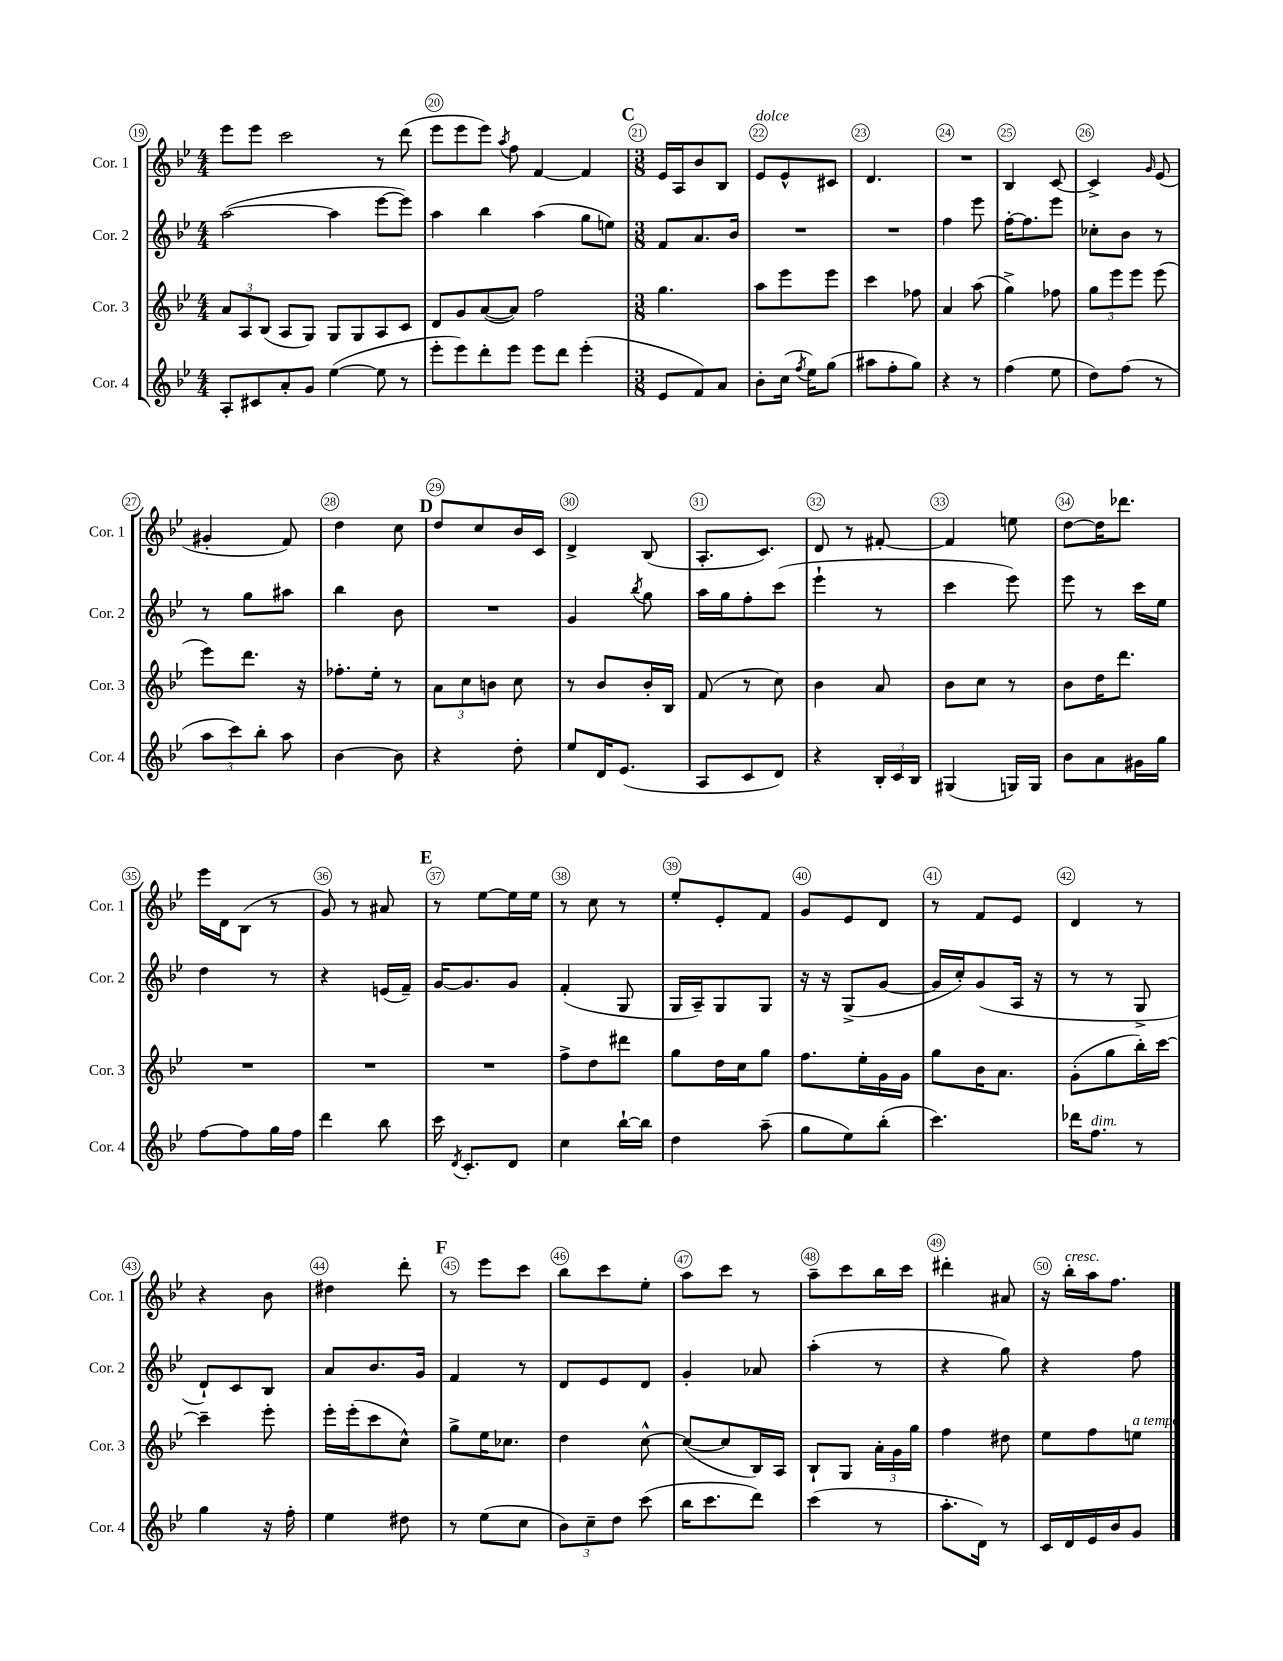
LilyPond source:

<<
\new StaffGroup <<
\new Staff = "s0" \with { instrumentName = "Cor. 1" shortInstrumentName = "Cor. 1" } {
    \clef treble \key bes \major \numericTimeSignature \time 4/4
    \autoBeamOff ees'''8[ ees'''8] c'''2 r8 d'''8( |
    ees'''8[ ees'''8 ees'''8]) \acciaccatura { a''8 } f''8 f'4~ f'4 |
    \mark \markup { \bold "C" } \numericTimeSignature \time 3/8 ees'16[ a16 bes'8 bes8] |
    ees'8[^\markup { \italic "dolce" } ees'8-^ cis'8] |
    d'4. |
    R4. |
    bes4 c'8~ |
    c'4-> \grace { g'16 } ees'8( |
    gis'4-. f'8) |
    d''4 c''8 |
    \mark \markup { \bold "D" } d''8[ c''8 bes'16 c'16] |
    d'4-> bes8( |
    a8.[-. c'8.]) |
    d'8 r8 fis'8~-. |
    fis'4 e''8 |
    d''8[~ d''16 des'''8.] |
    ees'''16[ d'16 bes8]( r8 |
    g'8) r8 ais'8 |
    \mark \markup { \bold "E" } r8 ees''8[~ ees''16 ees''16] |
    r8 c''8 r8 |
    ees''8[-. ees'8-. f'8] |
    g'8[ ees'8 d'8] |
    r8 f'8[ ees'8] |
    d'4 r8 |
    r4 bes'8 |
    dis''4 d'''8-. |
    \mark \markup { \bold "F" } r8 ees'''8[ c'''8] |
    bes''8[ c'''8 ees''8]-. |
    a''8[ c'''8] r8 |
    a''8[-- c'''8 bes''16 c'''16] |
    dis'''4-. ais'8 |
    r16 bes''16[-.^\markup { \italic "cresc." } a''16 f''8.] \bar "|." |
}
\new Staff = "s1" \with { instrumentName = "Cor. 2" shortInstrumentName = "Cor. 2" } {
    \clef treble \key bes \major \numericTimeSignature \time 4/4
    \autoBeamOff a''2~( a''4 ees'''8[~ ees'''8]) |
    a''4 bes''4 a''4( g''8[ e''8]) |
    \mark \markup { \bold "C" } \numericTimeSignature \time 3/8 f'8[ a'8. bes'16] |
    R4. |
    R4. |
    f''4 ees'''8 |
    f''16[~-. f''8. ees'''8] |
    ces''8[-. bes'8] r8 |
    r8 g''8[ ais''8] |
    bes''4 bes'8 |
    \mark \markup { \bold "D" } R4. |
    g'4 \acciaccatura { bes''8 } g''8 |
    a''16[ g''16 f''8-. c'''8]( |
    ees'''4-! r8 |
    c'''4 ees'''8) |
    ees'''8 r8 c'''16[ ees''16] |
    d''4 r8 |
    r4 e'16[( f'16]--) |
    \mark \markup { \bold "E" } g'16[~ g'8. g'8] |
    f'4-.( g8 |
    g16[ a16--) g8 g8] |
    r16 r16 g8[->( g'8]~ |
    g'16[ c''16-.) g'8( a16] r16 |
    r8 r8 g8-> |
    d'8[-!) c'8 bes8] |
    a'8[ bes'8. g'16] |
    \mark \markup { \bold "F" } f'4 r8 |
    d'8[ ees'8 d'8] |
    g'4-. aes'8 |
    a''4-.( r8 |
    r4 g''8) |
    r4 f''8 \bar "|." |
}
\new Staff = "s2" \with { instrumentName = "Cor. 3" shortInstrumentName = "Cor. 3" } {
    \clef treble \key bes \major \numericTimeSignature \time 4/4
    \autoBeamOff \tuplet 3/2 { a'8[ a8 bes8]( } a8[ g8]) g8[ g8 a8 c'8] |
    d'8[ g'8 a'8~( a'8]) f''2 |
    \mark \markup { \bold "C" } \numericTimeSignature \time 3/8 g''4. |
    a''8[ ees'''8 ees'''8] |
    c'''4 fes''8 |
    a'4 a''8( |
    g''4->) fes''8 |
    \tuplet 3/2 { g''8[ ees'''8 ees'''8] } ees'''8( |
    ees'''8[) d'''8.] r16 |
    fes''8.[-. ees''16]-. r8 |
    \mark \markup { \bold "D" } \tuplet 3/2 { a'8[ c''8 b'8] } c''8 |
    r8 bes'8[ bes'16-. bes16] |
    f'8( r8 c''8) |
    bes'4 a'8 |
    bes'8[ c''8] r8 |
    bes'8[ d''16 d'''8.] |
    R4. |
    R4. |
    \mark \markup { \bold "E" } R4. |
    f''8[-> d''8 dis'''8] |
    g''8[ d''16 c''16 g''8] |
    f''8.[ ees''16-. g'16 g'16] |
    g''8[ bes'16 a'8.] |
    g'8[-.( g''8 bes''16-.) c'''16]~ |
    c'''4-- ees'''8-. |
    ees'''16[-. ees'''16-.( c'''8 c''8]-^) |
    \mark \markup { \bold "F" } g''8[-> ees''16 ces''8.] |
    d''4 c''8~-^ |
    c''8[~( c''8 bes16) a16] |
    bes8[-! g8] \tuplet 3/2 { a'16[-. g'16 g''16] } |
    f''4 dis''8 |
    ees''8[ f''8 e''8]^\markup { \italic "a tempo" } \bar "|." |
}
\new Staff = "s3" \with { instrumentName = "Cor. 4" shortInstrumentName = "Cor. 4" } {
    \clef treble \key bes \major \numericTimeSignature \time 4/4
    \autoBeamOff a8[-. cis'8 a'8-. g'8] ees''4~( ees''8 r8 |
    ees'''8[-. ees'''8) d'''8-. ees'''8] ees'''8[ d'''8] ees'''4-.( |
    \mark \markup { \bold "C" } \numericTimeSignature \time 3/8 ees'8[ f'8) a'8] |
    bes'8[-. c''16]( \acciaccatura { f''8 } ees''16[) g''8]( |
    ais''8[ f''8-. g''8]) |
    r4 r8 |
    f''4( ees''8 |
    d''8[) f''8]( r8 |
    \tuplet 3/2 { a''8[ c'''8) bes''8]-. } a''8 |
    bes'4~ bes'8 |
    \mark \markup { \bold "D" } r4 d''8-. |
    ees''8[ d'16 ees'8.]( |
    a8[ c'8 d'8]) |
    r4 \tuplet 3/2 { bes16[-. c'16 bes16] } |
    gis4( g16[) g16] |
    bes'8[ a'8 gis'16 g''16] |
    f''8[~ f''8 g''16 f''16] |
    d'''4 bes''8 |
    \mark \markup { \bold "E" } c'''16 \acciaccatura { d'8 } c'8.[-. d'8] |
    c''4 bes''16[~-! bes''16] |
    d''4 a''8--( |
    g''8[ ees''8) bes''8]-.( |
    c'''4.) |
    des'''16[ f''8.]^\markup { \italic "dim." } r8 |
    g''4 r16 f''16-. |
    ees''4 dis''8 |
    \mark \markup { \bold "F" } r8 ees''8[( c''8] |
    \tuplet 3/2 { bes'8[) c''8-- d''8] } c'''8( |
    bes''16[ c'''8. d'''8]) |
    c'''4( r8 |
    a''8.[-. d'16]) r8 |
    c'16[ d'16 ees'16 bes'16 g'8] \bar "|." |
}
>>
>>
\layout { \context { \Score currentBarNumber = #19 \override BarNumber.break-visibility = ##(#f #t #t) barNumberVisibility = #all-bar-numbers-visible \override BarNumber.stencil = #(make-stencil-circler 0.1 0.3 ly:text-interface::print) } }
